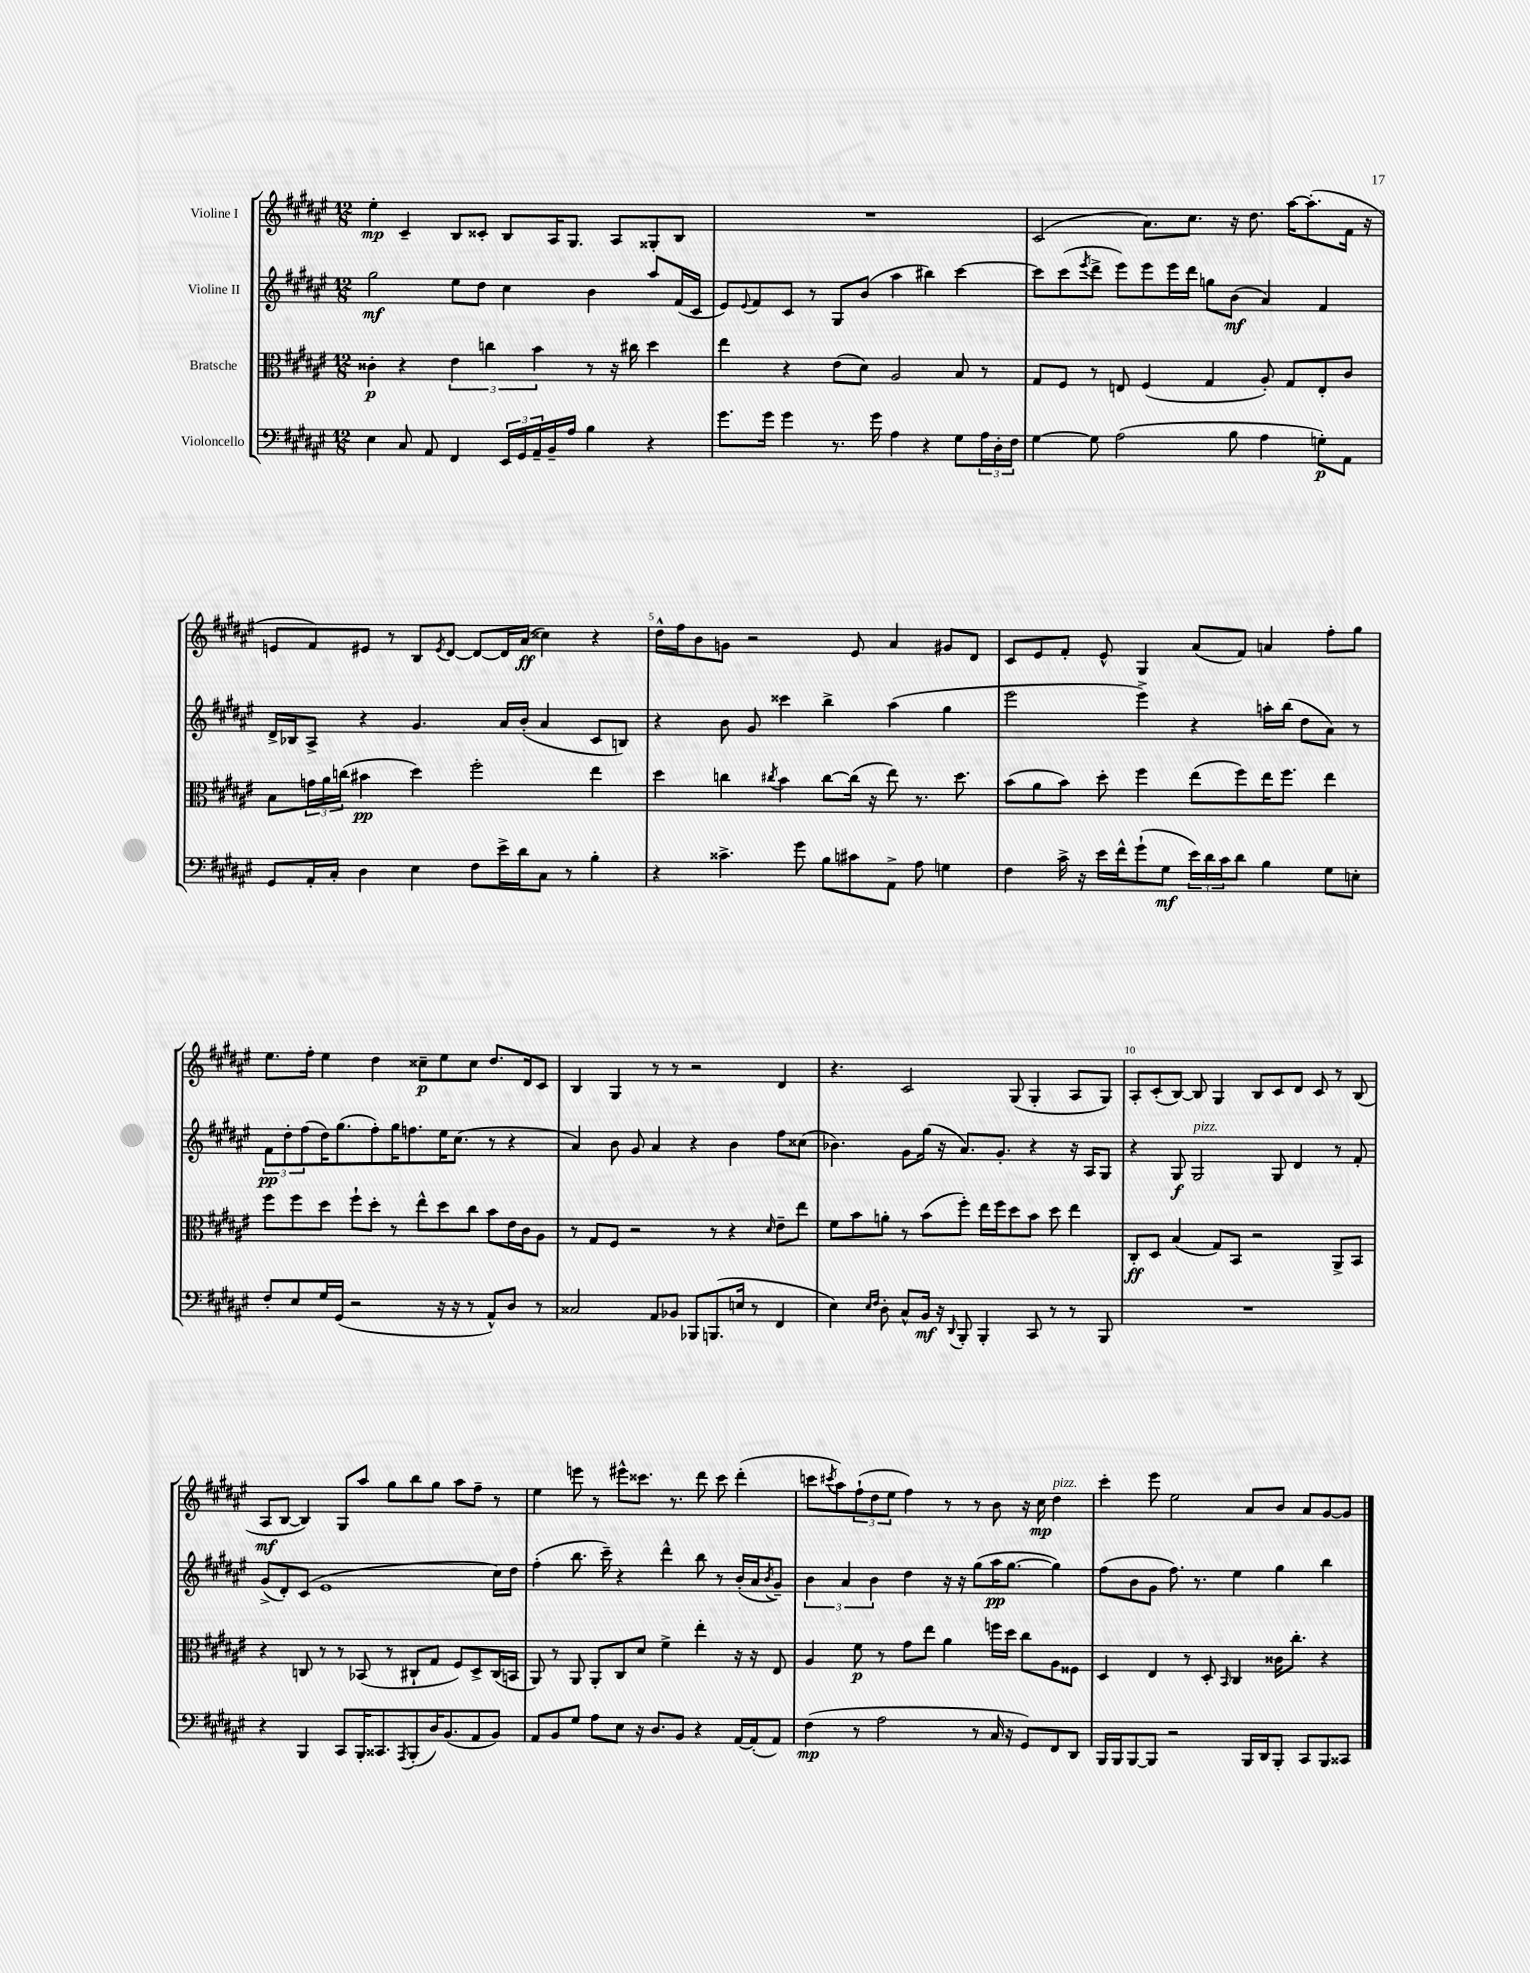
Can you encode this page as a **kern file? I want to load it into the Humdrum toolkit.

**kern	**kern	**kern	**kern
*staff4	*staff3	*staff2	*staff1
*clefF4	*clefC3	*clefG2	*clefG2
*k[f#c#g#d#a#e#]	*k[f#c#g#d#a#e#]	*k[f#c#g#d#a#e#]	*k[f#c#g#d#a#e#]
*M12/8	*M12/8	*M12/8	*M12/8
4E#	4c##'	2gg#	4ee#'
8C#	4r	.	4c#~
8AA#	.	.	.
4FF#	6e#	8ee#	8B
.	.	8dd#	8c##'
.	6cc	.	.
24EE#	.	4cc#	8B
24GG#	.	.	.
24AA#~	6b	.	.
16BB~	.	.	16A#
16A#	.	.	8.G#
4B	8r	4b	.
.	16r	.	8A#
.	16cc#	.	.
4r	4dd#	8aa#	8G##'
.	.	(16f#	8B
.	.	16c#	.
=	=	=	=
8.g#	4ee#	8e#)	1.r
.	.	8qqe#	.
.	.	8f#	.
16g#	.	.	.
4g#	4r	8c#	.
.	.	8r	.
8.r	(8e#	8G#	.
.	8d#)	(8b	.
16g#	.	.	.
4A#	2A#	4aa#	.
4r	.	4bb#)	.
8G#	8B	[4ccc#	.
24A#	8r	.	.
24D#'	.	.	.
24F#	.	.	.
=	=	=	=
[4G#	8G#	8ccc#]	(2c#
.	8F#	(8ccc#	.
.	.	8qeee#	.
8G#]	8r	8ddd#^	.
(2A#	8E	8eee#)	.
.	(4F#	8eee#	8.a#)
.	.	16eee#	.
.	.	16ddd#	8.cc#
.	4G#	8gg	.
8B	.	(8b	16r
.	.	.	8.dd#
4A#	8A#')	4a#)	.
.	8G#	.	[16aa#
.	.	.	(8.aa#']
8G')	8E'	4f#	.
8AA#	8c#	.	16f#
.	.	.	16r
=	=	=	=
8GG#	8B	16d#^	8e
.	.	16B-	.
16AA#'	24g	8A#^	8f#)
.	24a#	.	.
16C#'	.	.	.
.	(24cc	.	.
4D#	4b#	4r	8e#
.	.	.	8r
4E#	4dd#)	4.g#	8B
.	.	.	8qe#
.	.	.	[8d#
8F#	2ff#'	.	8d#_
16e#^	.	16a#	16d#]
16d#	.	(16b'	(16a#
8C#	.	4a#	4cc##)
8r	.	.	.
4B'	4ee#	8c#	4r
.	.	8B)	.
=	=	=	=
4r	4dd#	4r	16dd#^^
.	.	.	16ff#
.	.	.	8b
4.c##^	4cc	8b	8g
.	.	8g#	2r
.	8qcc#	.	.
.	4b	4ccc##	.
8g#	.	.	.
8B	[8cc#	4bb^	.
8c#	(16cc#]	.	8e#
.	16r	.	.
8AA#^	8ee#)	(4aa#	4a#
8A#	8.r	.	.
4G	.	4gg#	8g#
.	8.dd#	.	.
.	.	.	8d#
=	=	=	=
4F#	(8b	2eee#	8c#
.	8a#	.	8e#
16c#^	8b)	.	8f#'
16r	.	.	.
16e#	8dd#'	.	8e#^^
16f#^^	.	.	.
(8g#`	4ff#	4eee#^)	4G#
8G#	.	.	.
24e#)	(8ee#	4r	(8a#
24d#	.	.	.
24c#	.	.	.
8d#	8ff#)	.	8f#)
4B	16ee#	16aa'	4a
.	8.ff#	(16bb	.
.	.	8dd#	.
8G#	4ee#	8a#)	8ff#'
8E'	.	8r	8gg#
=	=	=	=
8F#'	8ff#	12f#	8.ee#
.	.	12dd#'	.
8E#	8ff#	.	.
.	.	(12ff#	.
.	.	.	16ff#'
16G#	8dd#	16dd#)	4ee#
(16GG#	.	(8.gg#	.
2r	8ff#`	.	.
.	8dd#'	8ff#')	4dd#
.	8r	16gg#	.
.	.	8.ff	.
.	8ee#^^	.	8cc##~
16r	8dd#	16ee#	8ee#
16r	.	(8.cc#	.
8r	8cc#	.	8cc##
8AA#^^)	8b	8r	8.dd#
8D#	16e#	4r	.
.	16c#	.	16d#
8r	8A#	.	8c#
=	=	=	=
2C##	8r	4a#)	4B
.	8G#	.	.
.	8F#	8b	4G#
.	2r	8g#	.
8AA#	.	4a#	8r
8BB-	.	.	8r
8BBB-	.	4r	2r
(8.BBB	8r	.	.
.	4r	4b	.
16E	.	.	.
8r	.	.	.
.	16qqd#	.	.
4FF#	8e#~	8ff#	4d#
.	8ee#	(8cc##	.
=	=	=	=
4E#)	8f#	4.b-)	4.r
.	8b	.	.
16qqE#	.	.	.
16qqF#	.	.	.
8D#'	8a'	.	.
8C#^^	8r	8g#	2c#
16BB	(8b	(16gg#	.
16r	.	16r	.
8qqDD#	.	.	.
8BBB'	8ff#')	8.a#)	.
4BBB'	16ee#	.	.
.	16ff#	8.g#'	.
.	8dd#	.	(8G#
8CC#	8b	4r	4G#'
8r	8dd#	.	.
8r	4ee#	16r	8A#
.	.	16A#	.
8BBB	.	8G#	8G#)
=	=	=	=
1.r	8C#'	4r	8A#'
.	8D#	.	(8c#'
.	(4B	8G#	[8B)
.	.	2G#	8B]
.	8G#)	.	4G#
.	8BB	.	.
.	2r	.	8B
.	.	8G#	8c#
.	.	4d#	8d#
.	.	.	8c#
.	8AA#^	8r	8r
.	8BB	8f#'	(8B
=	=	=	=
4r	4r	(8g#^	8A#
.	.	8d#')	[8B
4BBB	8C	(8c#	4B])
.	8r	1e#	.
8CC#	8r	.	8G#
16BBB'	(8BB-	.	8aa#
8.CC##	.	.	.
.	8r	.	8gg#
8qAAA#	.	.	.
(8BBB'	8C#`	.	8bb
16D#)	8G#	.	8gg#
(8.BB	.	.	.
.	8F#)	.	8aa#
8AA#	8D#^	.	8ff#~
8BB)	(16C#	16cc#)	8r
.	16BB	16dd#	.
=	=	=	=
8AA#	8AA#)	(4ff#'	4ee#
8BB	8r	.	.
8G#	8AA#	8.bb	8eee
8A#	8AA#'	.	8r
.	.	16ccc#~)	.
8E#	8C#	4r	8eee#^^
16r	8d#	.	8.ccc##
8.D#	.	.	.
.	4f#^	4ddd#^^	.
.	.	.	8.r
8BB	.	.	.
4r	4ee#'	8bb	8ddd#
.	.	8r	8ccc##
[16AA#	16r	(16b'	(4ddd#'
(16AA#']	16r	16a#	.
.	.	8qb	.
8AA#)	8E#	8g#~)	.
=	=	=	=
(4F#	4A#	6b	8ccc
.	.	.	8qccc#
.	.	.	8aa#)
.	.	6a#	.
8r	8f#	.	(12ff#`
.	.	6b	12dd#
2A#	8r	.	.
.	.	.	12ee#
.	8g#	4dd#	4ff#)
.	8ee#	.	.
.	4a#	16r	8r
.	.	16r	.
8r	.	(8gg#	8r
16C#	16ff	16aa#	8b
16r	16dd#	[8.gg#	.
8GG#)	8cc#	.	16r
.	.	.	16cc#
8FF#	8A#	4gg#])	4dd#
8DD#	8F##	.	.
=	=	=	=
16BBB	4D#	(8ff#	4ccc#'
16BBB	.	.	.
[8BBB	.	8b	.
8BBB]	4E#	8g#	8eee#
2r	.	8.ff#)	2ee#
.	8r	.	.
.	.	8.r	.
.	8D#'	.	.
.	16qqBB	.	.
.	4C#	4ee#	.
16BBB	.	.	8a#
16DD#	.	.	.
8BBB'	16c##	4gg#	8b
.	8.cc#'	.	.
8CC#	.	.	8a#
8BBB	4r	4bb	[8g#
8CC##	.	.	8g#]
==	==	==	==
*-	*-	*-	*-
